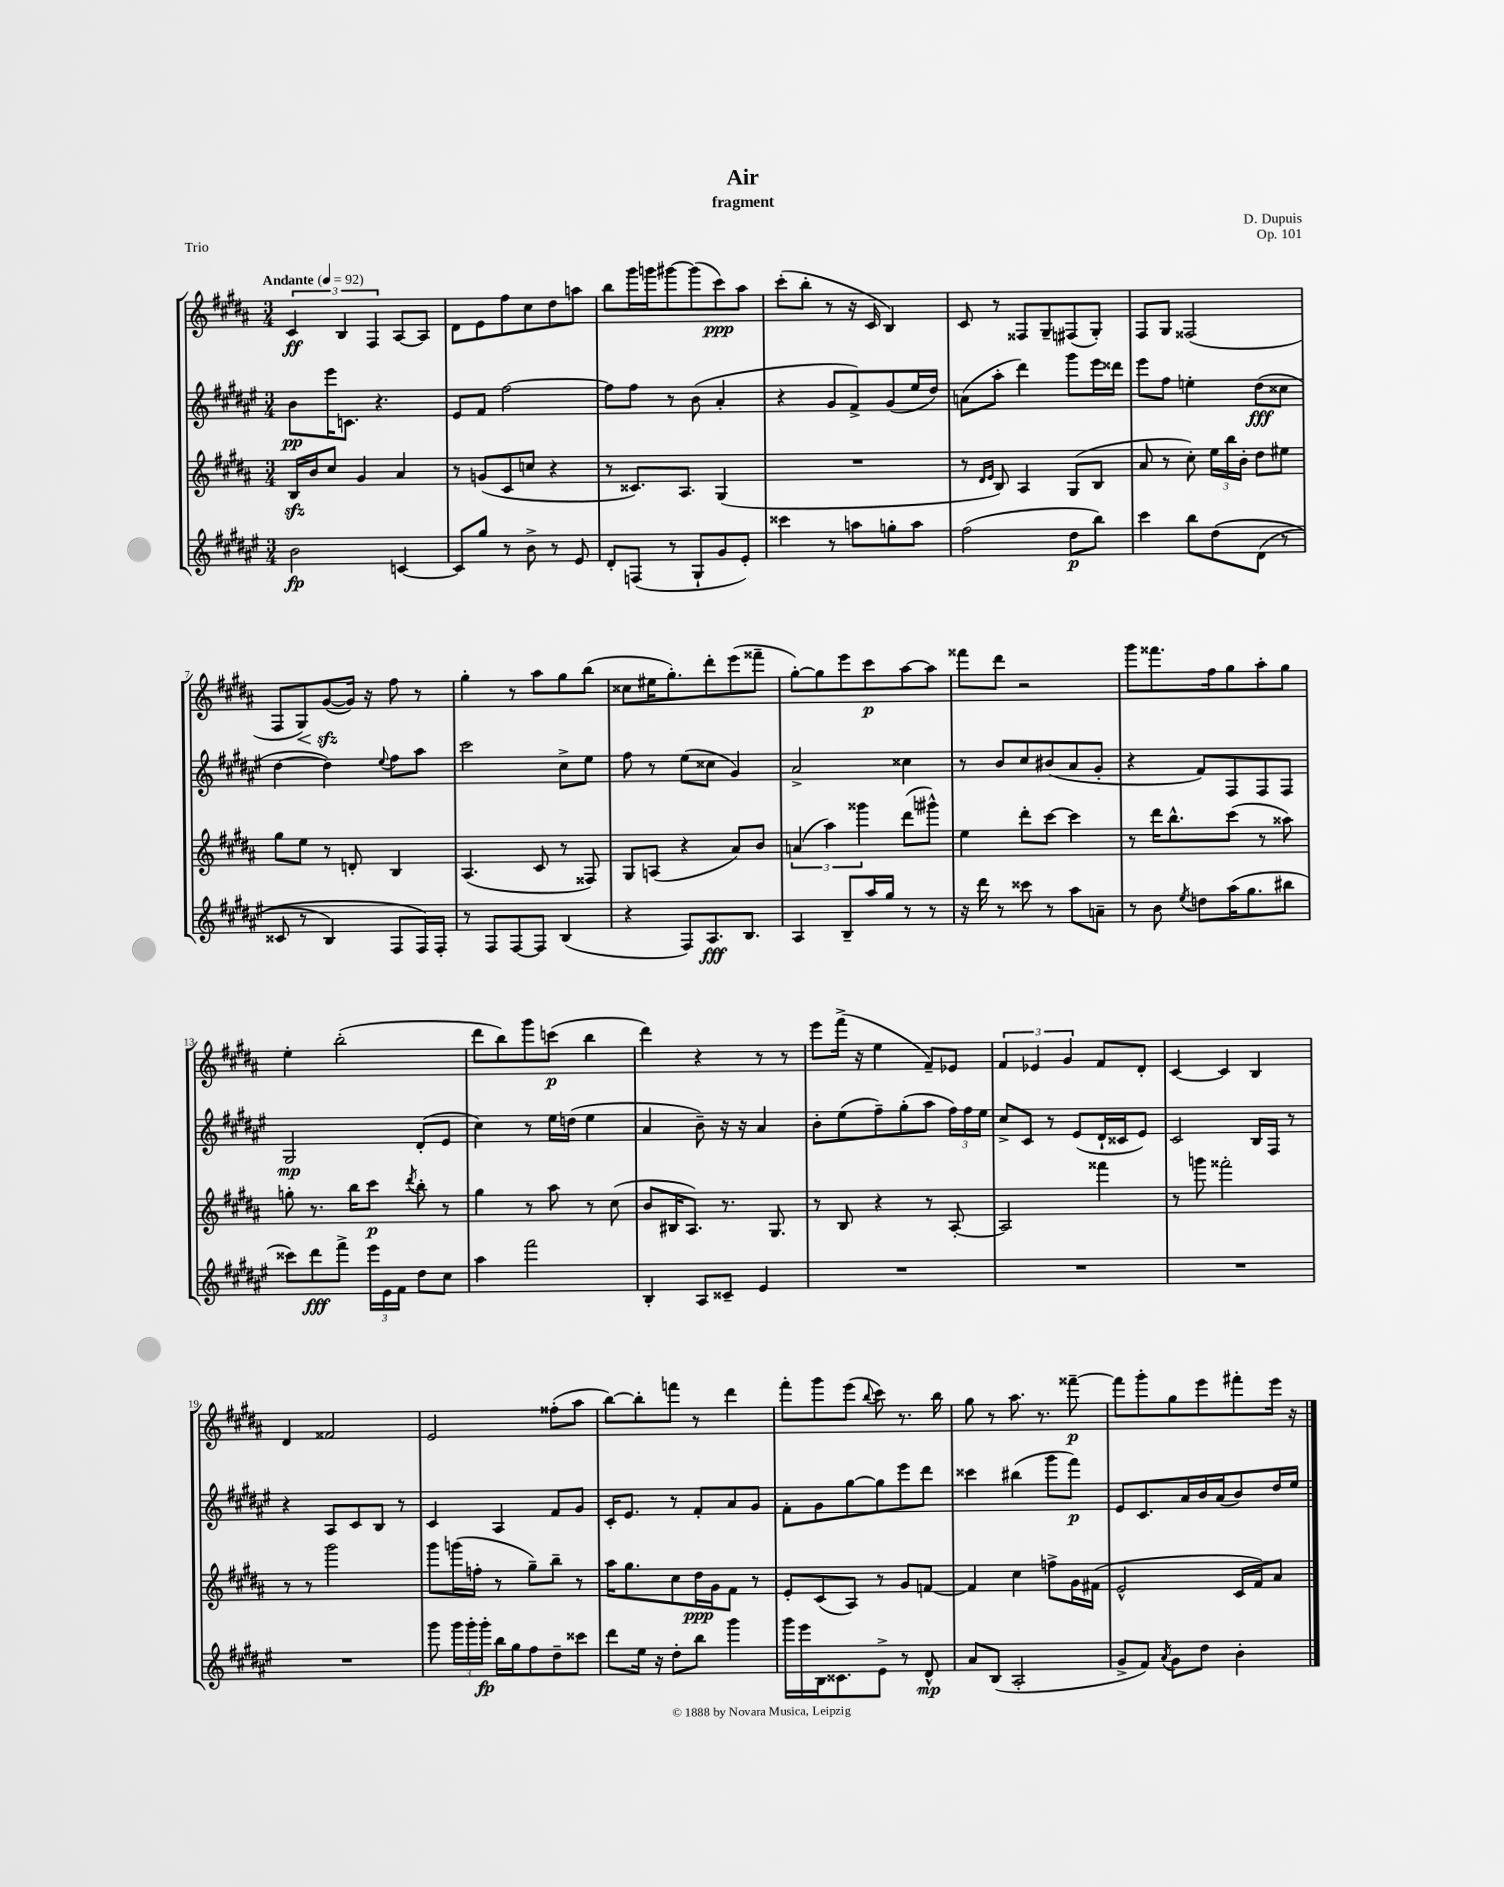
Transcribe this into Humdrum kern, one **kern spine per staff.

**kern	**dynam	**kern	**dynam	**kern	**dynam	**kern	**dynam
*part4	*part4	*part3	*part3	*part2	*part2	*part1	*part1
*staff4	*staff4	*staff3	*staff3	*staff2	*staff2	*staff1	*staff1
*clefG2	*	*clefG2	*	*clefG2	*	*clefG2	*
*k[f#c#g#d#a#e#]	*	*k[f#c#g#d#a#]	*	*k[f#c#g#d#a#e#]	*	*k[f#c#g#d#a#]	*
*M3/4	*	*M3/4	*	*M3/4	*	*M3/4	*
*MM92	*	*MM92	*	*MM92	*	*MM92	*
=1	=1	=1	=1	=1	=1	=1	=1
!	!	!	!	!	!	!LO:TX:a:B:t=Andante	!
2b\	fp	16Bzz/LL	.	8b\L	pp	6c#/	ff
.	.	16b/J	.	.	.	.	.
.	.	8cc#/J	.	16eee#\K	.	.	.
.	.	.	.	.	.	6B/	.
.	.	.	.	8.cn\J	.	.	.
.	.	4g#/	.	.	.	.	.
.	.	.	.	.	.	6F#/	.
.	.	.	.	4.r	.	.	.
[4cn/	.	4a#/	.	.	.	[8A#/L	.
.	.	.	.	.	.	8A#/J]	.
=2	=2	=2	=2	=2	=2	=2	=2
8c/L]	.	8r	.	8e#/L	.	8d#\L	.
8gg#/J	.	(8gn/L	.	8f#/J	.	8e\	.
8r	.	8c#/	.	[2ff#\	.	8ff#\	.
8b^\	.	8ccn/J	.	.	.	8cc#\	.
8r	.	4r	.	.	.	8dd#\	.
8e#/	.	.	.	.	.	8aan\J	.
=3	=3	=3	=3	=3	=3	=3	=3
8d#'/L	.	8r	.	8ff#\L]	.	8bb\L	.
(8Fn/J	.	8.c##X/L)	.	8ff#\J	.	16ggg#\L	.
.	.	.	.	.	.	16gggn\J	.
8r	.	.	.	8r	.	[8ggg#X\	.
.	.	8.A#/J	.	.	.	.	.
8G#`/L	.	.	.	(8b\	.	(8ggg#\]	.
8g#/	.	(4G#/	.	4a#'/	.	8ccc#\)	ppp
8e#'/J)	.	.	.	.	.	8aa#\J	.
=4	=4	=4	=4	=4	=4	=4	=4
4ccc##X\	.	2.r	.	4r	.	(8ccc#'\L	.
.	.	.	.	.	.	8bb'\J	.
8r	.	.	.	8g#/L	.	8r	.
8aan\L	.	.	.	8f#^/)	.	16r	.
.	.	.	.	.	.	16c#/	.
8ggn'\	.	.	.	(8g#/	.	4B/)	.
8aa\J	.	.	.	16ee#/L	.	.	.
.	.	.	.	16dd#/JJ)	.	.	.
=5	=5	=5	=5	=5	=5	=5	=5
(2ff#\	.	8r	.	(8an\L	.	8c#/	.
.	.	16qqd#/LL	.	.	.	.	.
.	.	16qqe/JJ	.	.	.	.	.
.	.	8B/)	.	8aa#'\J	.	8r	.
.	.	4A#/	.	4ddd#\)	.	8F##X/L	.
.	.	.	.	.	.	8G#~/	.
8dd#\L	p	(8G#/L	.	8ggg#\L	.	(8F#X/	.
8bb\J)	.	8B/J	.	16eee#\L	.	8G#'/J)	.
.	.	.	.	16ddd##X\JJ	.	.	.
=6	=6	=6	=6	=6	=6	=6	=6
4ccc#\	.	8a#/	.	8eee#\L	.	8F#/L	.
.	.	8r	.	8ff#\J	.	8G#/J	.
8bb\L	.	8cc#'\)	.	4een'\	.	(2F##X/	.
(8dd#\	.	24ee\LL	.	.	.	.	.
.	.	24bb\	.	.	.	.	.
.	.	24b'\JJ	.	.	.	.	.
(8d#\J	.	8dd#\L	.	(8dd#\L	fff	.	.
8r	.	8ee#X\J	.	8cc##X\J	.	.	.
!!LO:LB:g=z
=7	=7	=7	=7	=7	=7	=7	=7
8c##X/	.	8gg#\L	.	[4dd#\	.	8F#/L	.
!	!	!	!	!	!	!	!LO:HP:b
8r	.	8ee\J	.	.	.	8G#/)	<
4B/)	.	8r	.	4dd#\])	.	([8g#zz/	.
.	.	8dn'/	.	.	.	16g#/Jk])	[
.	.	.	.	.	.	16r	.
.	.	.	.	8qqee#/	.	.	.
8F#/L	.	4B/	.	8ff#\L	.	8ff#\	.
16F#/L)	.	.	.	8aa#\J	.	8r	.
16F#'/JJ	.	.	.	.	.	.	.
=8	=8	=8	=8	=8	=8	=8	=8
8r	.	(4.A#/	.	2ccc#\	.	4gg#'\	.
8F#/L	.	.	.	.	.	.	.
[8F#/	.	.	.	.	.	8r	.
8F#/J]	.	8c#/	.	.	.	8aa#\L	.
(4B/	.	8r	.	8cc#^\L	.	8gg#\	.
.	.	8F##X/)	.	8ee#\J	.	(8bb\J	.
=9	=9	=9	=9	=9	=9	=9	=9
4r	.	8G#/L	.	8ff#\	.	8cc##X\L	.
.	.	(8An/J	.	8r	.	16ee#X\K	.
.	.	.	.	.	.	8.gg#'\)	.
8F#/L)	.	4r	.	(8ee#\L	.	.	.
8.A#/	fff	.	.	8cc##X\J	.	8ddd#'\	.
.	.	8a#/L)	.	4g#/)	.	(8eee\	.
8.B/J	.	.	.	.	.	.	.
.	.	8b/J	.	.	.	8fff##X~\J	.
=10	=10	=10	=10	=10	=10	=10	=10
4A#/	.	(6an/	.	2a#^/	.	[8gg#'\L)	.
.	.	.	.	.	.	8gg#\]	.
.	.	6aa#\)	.	.	.	.	.
8B~/L	.	.	.	.	.	8eee\	.
.	.	6ggg##X\	.	.	.	.	.
16aa#/L	.	.	.	.	.	8ccc#\	p
16gg#/JJ	.	.	.	.	.	.	.
8r	.	(8ddd#\L	.	4cc##X\	.	[8aa#\	.
8r	.	8ggg#X^^\J)	.	.	.	8aa#\J]	.
=11	=11	=11	=11	=11	=11	=11	=11
16r	.	4ee\	.	8r	.	8fff##X\L	.
16ddd#\	.	.	.	.	.	.	.
8r	.	.	.	8b/L	.	8ddd#\J	.
8ccc##X\	.	8ddd#'\L	.	8cc#/	.	2r	.
8r	.	[8ccc#\J	.	(8b#X/	.	.	.
8aa#\L	.	4ccc#\]	.	8a#/	.	.	.
8an~\J	.	.	.	8g#'/J	.	.	.
=12	=12	=12	=12	=12	=12	=12	=12
8r	.	8r	.	4r	.	8ggg#\L	.
8b\	.	16ddd#\KL	.	.	.	8.fff##X\	.
.	.	8.bb^^\	.	.	.	.	.
8qee#/	.	.	.	.	.	.	.
8ddn\L	.	.	.	8f#/L)	.	.	.
.	.	.	.	.	.	16ff#\k	.
(16aa#\K	.	(8ccc#\J	.	8F#/	.	8gg#\	.
8.gg#\	.	.	.	.	.	.	.
.	.	8r	.	8F#/	.	8aa#'\	.
8bb#X\J	.	8aa##X\)	.	8F#/J	.	8gg#\J	.
!!LO:LB:g=z
=13	=13	=13	=13	=13	=13	=13	=13
8ccc##X\L)	.	8ggn'\	.	2G#/	mp	4ee'\	.
8ddd#\	fff	8.r	.	.	.	.	.
8fff#^\J	.	.	.	.	.	(2bb'\	.
.	.	16bb\KL	.	.	.	.	.
24eee#\LL	.	8ccc#\J	p	.	.	.	.
24e#\	.	.	.	.	.	.	.
24f#\JJ	.	.	.	.	.	.	.
.	.	8qddd#/	.	.	.	.	.
8dd#\L	.	8bb'\	.	(8d#'/L	.	.	.
8cc#\J	.	8r	.	8e#/J	.	.	.
=14	=14	=14	=14	=14	=14	=14	=14
4aa#\	.	4gg#\	.	4cc#\)	.	8ddd#\L	.
.	.	.	.	.	.	8bb\)	.
2fff#\	.	8r	.	8r	.	8ggg#\	.
.	.	8aa#\	.	16ee#\LL	.	(8cccn\J	p
.	.	.	.	(16ddn\JJ	.	.	.
.	.	8r	.	4ee#\	.	4bb\	.
.	.	(8cc#\	.	.	.	.	.
=15	=15	=15	=15	=15	=15	=15	=15
4B'/	.	8b/L	.	4a#/	.	4ddd#\)	.
.	.	16B#X/K	.	.	.	.	.
.	.	8.A#/J)	.	.	.	.	.
8A#/L	.	.	.	8b~\)	.	4r	.
8c##X~/J	.	8.r	.	16r	.	.	.
.	.	.	.	16r	.	.	.
4e#/	.	.	.	4a#/	.	8r	.
.	.	8.G#/	.	.	.	.	.
.	.	.	.	.	.	8r	.
=16	=16	=16	=16	=16	=16	=16	=16
2.r	.	8r	.	8b'\L	.	8eee\L	.
.	.	8B/	.	(8ee#\	.	(16fff#^\Jk	.
.	.	.	.	.	.	16r	.
.	.	4r	.	8ff#~\)	.	4ee\	.
.	.	.	.	(8gg#'\	.	.	.
.	.	8r	.	8aa#\J	.	8f#~/L)	.
.	.	[8A#'/	.	24ff#\LL)	.	8e-X/J	.
.	.	.	.	24ff#\	.	.	.
.	.	.	.	24ee#\JJ	.	.	.
=17	=17	=17	=17	=17	=17	=17	=17
2.r	.	2A#/]	.	8cc#^/L	.	6f#/	.
.	.	.	.	8c#/J	.	.	.
.	.	.	.	.	.	6e-X/	.
.	.	.	.	8r	.	.	.
.	.	.	.	.	.	6g#/	.
.	.	.	.	(8e#/L	.	.	.
.	.	4fff##X\	.	16d#`/L	.	8f#/L	.
.	.	.	.	16c##X/J	.	.	.
.	.	.	.	8e#/J)	.	8d#'/J	.
=18	=18	=18	=18	=18	=18	=18	=18
2.r	.	8r	.	2c#/	.	[4c#/	.
.	.	8gggn\	.	.	.	.	.
.	.	2fff##X'\	.	.	.	4c#/]	.
.	.	.	.	16B/LL	.	4B/	.
.	.	.	.	16F#/JJ	.	.	.
.	.	.	.	8r	.	.	.
!!LO:LB:g=z
=19	=19	=19	=19	=19	=19	=19	=19
2.r	.	8r	.	4r	.	4d#/	.
.	.	8r	.	.	.	.	.
.	.	2ggg#\	.	8A#/L	.	2f##X/	.
.	.	.	.	8c#/	.	.	.
.	.	.	.	8B/J	.	.	.
.	.	.	.	8r	.	.	.
=20	=20	=20	=20	=20	=20	=20	=20
8ggg#\	.	8ggg#\L	.	4c#/	.	2e/	.
24ggg#\LL	.	(16gggn\L	.	.	.	.	.
24ggg#'\	.	.	.	.	.	.	.
.	.	16ffn'\JJ	.	.	.	.	.
24ggg#'\JJ	fp	.	.	.	.	.	.
16bb\LL	.	8r	.	4A#/	.	.	.
16gg#\J	.	.	.	.	.	.	.
8ff#\	.	8gg#~\L)	.	.	.	.	.
8dd#~\	.	8bb~\J	.	8f#/L	.	(8ff##X'\L	.
8ccc##X\J	.	8r	.	8g#/J	.	8aa#\J	.
=21	=21	=21	=21	=21	=21	=21	=21
8ddd#\L	.	16aa#\KL	.	16c#'/KL	.	[8bb\L)	.
.	.	8.gg#\	.	8.e#/J	.	.	.
16ee#\Jk	.	.	.	.	.	8bb'\]	.
16r	.	.	.	.	.	.	.
8dd#'\L	.	8cc#\	.	8r	.	8fffn\J	.
8bb\J	.	16dd#\L	ppp	8f#'/L	.	8r	.
.	.	16g#\J	.	.	.	.	.
4ggg#\	.	8f#\J	.	8a#/	.	4ddd#\	.
.	.	8r	.	8g#/J	.	.	.
=22	=22	=22	=22	=22	=22	=22	=22
16ggg#\LL	.	8e'/L	.	8f#'\L	.	8fff#'\L	.
16eee#\	.	.	.	.	.	.	.
16B\J	.	(8c#/	.	8g#\	.	8ggg#\	.
8.c##X\	.	.	.	.	.	.	.
.	.	8A#/J)	.	[8gg#\	.	(8eee\J	.
.	.	.	.	.	.	8qqbb/	.
8e#^\J	.	8r	.	8gg#\]	.	8ccc#\)	.
8r	.	8g#/L	.	8eee#\	.	8.r	.
8d#^^/	mp	[8fn/J	.	8ddd#\J	.	.	.
.	.	.	.	.	.	16bb\	.
=23	=23	=23	=23	=23	=23	=23	=23
8a#/L	.	4f/]	.	4ccc##X\	.	8gg#\	.
(8B/J	.	.	.	.	.	8r	.
2A#'/	.	4cc#\	.	(4bb#X\	.	8.aa#\	.
.	.	.	.	.	.	8.r	.
.	.	8ffn^\L	.	8ggg#\L	.	.	.
.	.	16g#\L	.	8fff#\J)	p	[8fff##X~\	p
.	.	(16f#X\JJ	.	.	.	.	.
=24	=24	=24	=24	=24	=24	=24	=24
8g#^/L	.	2e^^/	.	8e#/L	.	8fff##\L]	.
8f#/J)	.	.	.	8.c#/	.	8ggg#'\	.
8qa#/	.	.	.	.	.	.	.
8g#\L	.	.	.	.	.	8gg#\	.
.	.	.	.	16a#/L	.	.	.
8dd#\J	.	.	.	16b/	.	8eee\	.
.	.	.	.	(16a#/J	.	.	.
4b'\	.	16c#/LL	.	8b/)	.	8fff#X'\	.
.	.	16f#/J)	.	.	.	.	.
.	.	8a#/J	.	16dd#/L	.	16eee\Jk	.
.	.	.	.	16ee#/JJ	.	16r	.
==	==	==	==	==	==	==	==
*-	*-	*-	*-	*-	*-	*-	*-
